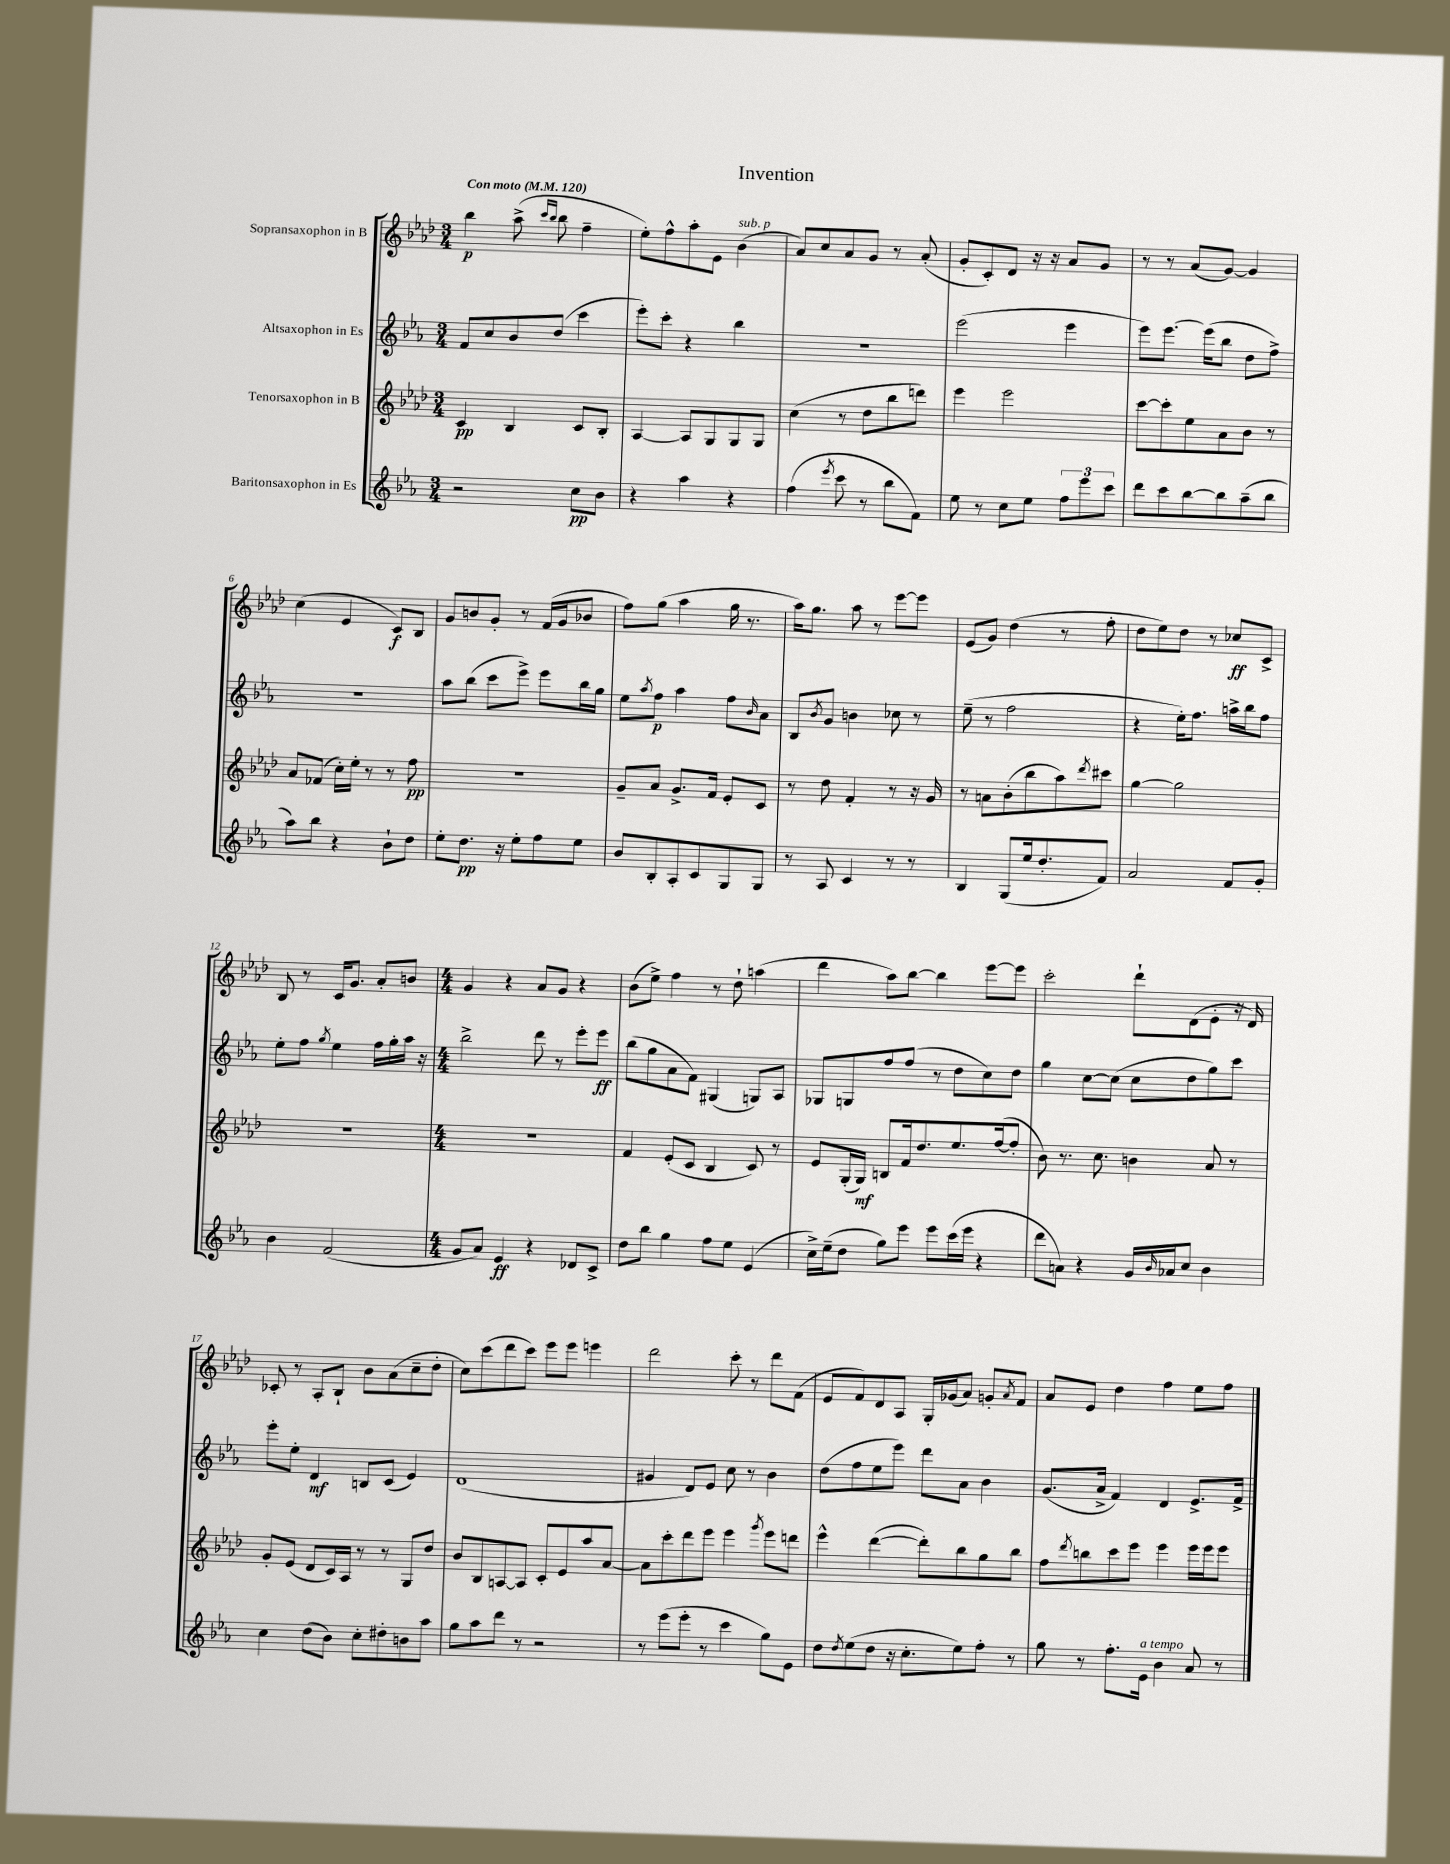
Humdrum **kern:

**kern	**kern	**kern	**kern
*staff4	*staff3	*staff2	*staff1
*clefG2	*clefG2	*clefG2	*clefG2
*k[b-e-a-]	*k[b-e-a-d-]	*k[b-e-a-]	*k[b-e-a-d-]
*M3/4	*M3/4	*M3/4	*M3/4
*MM120	*MM120	*MM120	*MM120
2r	4c/	8f/L	4bb-\
.	.	8cc/	.
.	4B-/	8b-/	(8aa-^\
.	.	.	16qqccc/LL
.	.	.	16qqbb-/JJ
.	.	(8dd/J	8bb-\
8cc\L	8c/L	4ccc\	4ff~\
8b-\J	8B-'/J	.	.
=	=	=	=
4r	[4A-/	8eee-'\L)	8ee-'\L)
.	.	8ccc'\J	8ff^^\
4aa-\	8A-/]L	4r	8aa-'\
.	8G/	.	8e-\J
4r	8G/	4bb-\	(4b-\
.	8G/J	.	.
=	=	=	=
(4ff\	(4cc\	2.r	8a-/L)
.	.	.	8cc/
8qeee-/	.	.	.
8ccc\	8r	.	8a-/
8r	8dd-\L	.	8g/J
8bb-\L	8bb-\	.	8r
8f\J)	8ddd\J)	.	(8a-'/
=	=	=	=
8ee-\	4eee-\	(2eee-\	8g'/L
8r	.	.	8c'/)
8cc\L	2eee-\	.	8d-/J
8ee-\J	.	.	16r
.	.	.	16r
12ff\L	.	4eee-\	8a-/L
12eee-\	.	.	.
.	.	.	8g/J
12ccc\J	.	.	.
=	=	=	=
8ddd\L	[8ccc\L	8eee-\L)	8r
8ccc\	8ccc'\]	[8.eee-\J	8r
[8bb-\	8ee-\	.	(8a-/L
.	.	(16eee-\]LK	.
8bb-\]	8a-\	8bb-\J	[8g/J)
(8aa-~\	8b-\J	8dd\L	4g/]
8bb-\J	8r	8ff^\J)	.
=	=	=	=
8aa-\L)	8a-/L	2.r	(4cc\
8bb-\J	(8f-/J	.	.
4r	16cc'\LL)	.	4e-/
.	16ee-'\JJ	.	.
.	8r	.	.
8b-`\L	8r	.	8c/L)
8dd\J	8ff\	.	8B-/J
=	=	=	=
8ee-'\L	2.r	8aa-\L	8g/L
8.dd\J	.	(8bb-\J	8b/
.	.	8ccc\L	8g'/J
16r	.	.	.
8ee-'\L	.	8eee-^\J)	8r
8ff\	.	8eee-\L	(16f/LL
.	.	.	16g/J
8ee-\J	.	16bb-\L	8b-/J
.	.	16gg\JJ	.
=	=	=	=
8b-/L	8g~/L	8ee-\L	8ff\L)
.	.	8qaa-/	.
8B-'/	8a-/J	8ff\J	(8gg\J
8A-'/	8.g^/L	4aa-\	4aa-\
8c/	.	.	.
.	16f/Jk	.	.
8G/	8e-'/L	8ff\L	16gg\
.	.	.	8.r
.	.	16qqb-/	.
8G/J	8c/J	8a-\J	.
=	=	=	=
8r	8r	8B-/L	16aa-\LK)
.	.	.	8.gg\J
.	.	8qb-/	.
8A-/	8dd-\	8g/J	.
4c/	4f'/	4b\	8aa-\
.	.	.	8r
8r	8r	8cc-\	[8eee-\L
8r	16r	8r	8eee-\]J
.	16g/	.	.
=	=	=	=
4B-/	8r	(8ee-~\	(8e-/L
.	8a\L	8r	8g/J)
(8G/L	(8b-'\	2ff\	(4dd-\
16ee-/k	8bb-\	.	.
8.dd'/	.	.	.
.	8aa-\)	.	8r
.	8qddd-/	.	.
8f/J)	8ccc#\J	.	8ff'\
=	=	=	=
2a-/	[4gg\	4r	8dd-\L
.	.	.	8ee-\)
.	2gg\]	16ee-'\LK)	8dd-\J
.	.	8.ff\J	.
.	.	.	8r
8f/L	.	16aa^\LL	8cc-/L
.	.	16bb-\J	.
8g'/J	.	8ff\J	8c^/J
=	=	=	=
4b-\	2.r	8ee-'\L	8B-/
.	.	8ff\J	8r
.	.	8qgg/	.
(2f/	.	4ee-\	16c/LK
.	.	.	8.g/J
.	.	16ff\LL	8a-'/L
.	.	16gg'\	.
.	.	16aa-\JJ	8b/J
.	.	16r	.
=	=	=	=
*M4/4	*M4/4	*M4/4	*M4/4
8g/L	1r	2bb-^\	4g/
8a-/J)	.	.	.
4e-/	.	.	4r
4r	.	8ddd\	8a-/L
.	.	8r	8g/J
8d-/L	.	8eee-'\L	4r
8c^/J	.	8eee-\J	.
=	=	=	=
8dd\L	4f/	(8bb-\L	(8b-\L
8bb-\J	.	8gg\	8ee-^\J)
4gg\	(8e-'/L	8a-\	4ff\
.	8c/J	8f\J)	.
8ff\L	4B-/	(4G#/	8r
8ee-\J	.	.	8dd-`\
(4e-/	8c/)	8G/L)	(4aa\
.	8r	8A-/J	.
=	=	=	=
16cc^\LL)	8e-/L	8G-/L	4ddd-\
(16ee-~\J	.	.	.
8dd\J	(16G'/L	8G/	.
.	16G/JJ)	.	.
8gg\L)	8B/L	8ff/	8aa-\L)
8eee-\J	16f/k	(8ff/J	[8bb-\J
.	8.dd-/	.	.
8eee-\L	.	8r	4bb-\]
(16ccc\L	8.ee-/	8dd\L	.
16eee-\JJ	.	.	.
4r	.	8cc\)	[8eee-\L
.	([16ff/k	.	.
.	8ff'/]J	8dd\J	8eee-\]J
=	=	=	=
8ddd\L	8b-\)	4gg\	2ccc'\
8a\J)	8.r	.	.
4r	.	[8cc\L	.
.	8.cc\	.	.
.	.	(8cc\]J	.
16g/LL	4b\	8cc\L	8ddd-`\L
16qqb-/	.	.	.
16a-/J	.	.	.
8cc/J	.	8dd\	(8d-\
4b-\	8a-/	8gg\)	8e-'\J
.	8r	8ccc\J	16r
.	.	.	16d-/)
=	=	=	=
4cc\	8g'/L	8eee-'\L	8c-'/
.	(8e-/J	8ee-'\J	8r
(8dd\L	8d-/L	4d/	8A-'/L
8b-\J)	16c/L)	.	8B-`/J
.	16A-/JJ	.	.
8cc'\L	8r	8B/L	8b-\L
8dd#'\	8r	(8c/J	(8a-\
8b\	8G/L	4e-/)	8cc~\
8aa-\J	8dd-/J	.	8dd-'\J
=	=	=	=
8gg\L	8b-/L	(1d	8cc\L)
8aa-\	8B-/	.	(8ccc\
8ddd\J	[8A/	.	8ddd-\
8r	8A/]J	.	8ccc\J)
2r	8c'/L	.	8eee-\L
.	8e-/	.	8eee-\J
.	8aa-/	.	4eee\
.	[8a-/J	.	.
=	=	=	=
8r	8a-\]L	4g#/	2ddd-\
(8eee-\L	8ccc'\	.	.
8eee-'\J	8ddd-\	8d/L)	.
8r	8eee-\J	8e-/J	.
4ccc\	4eee-\	8cc\	8ccc'\
.	.	8r	8r
.	8qggg/	.	.
8gg\L)	8eee-\L	4b-\	8ddd-\L
8e-\J	8ddd\J	.	(8f\J
=	=	=	=
8dd\L	4eee-^^\	(8dd\L	8e-/L
8qdd/	.	.	.
(8ee-\	.	8ff\	8f/)
8dd\J	([4ddd-\	8ee-\	8d-/
16r	.	8eee-\J)	8A-/J
8.cc'\L	.	.	.
.	8ddd-'\]L)	8ddd\L	16G'/LL
.	.	.	(16g-/J
8ee-\)	8bb-\	8a-\J	8a-/J)
8ff'\J	8gg\	4b-\	8g'/L
.	.	.	8qa-/
8r	8bb-\J	.	8f/J
=	=	=	=
8gg\	8ff\L	(8.g/L	8a-/L
.	8qddd-/	.	.
8r	8bb\	.	8e-/J
.	.	16a-^/Jk	.
8.ff'\L	8ccc\	4f/)	4dd-\
.	8eee-\J	.	.
16e-\Jk	.	.	.
4b-\	4eee-\	4d/	4ff\
8a-/	16eee-\LL	8.e-^/L	8ee-\L
.	16eee-\J	.	.
8r	8eee-\J	.	8ff\J
.	.	16f^/Jk	.
==	==	==	==
*-	*-	*-	*-
